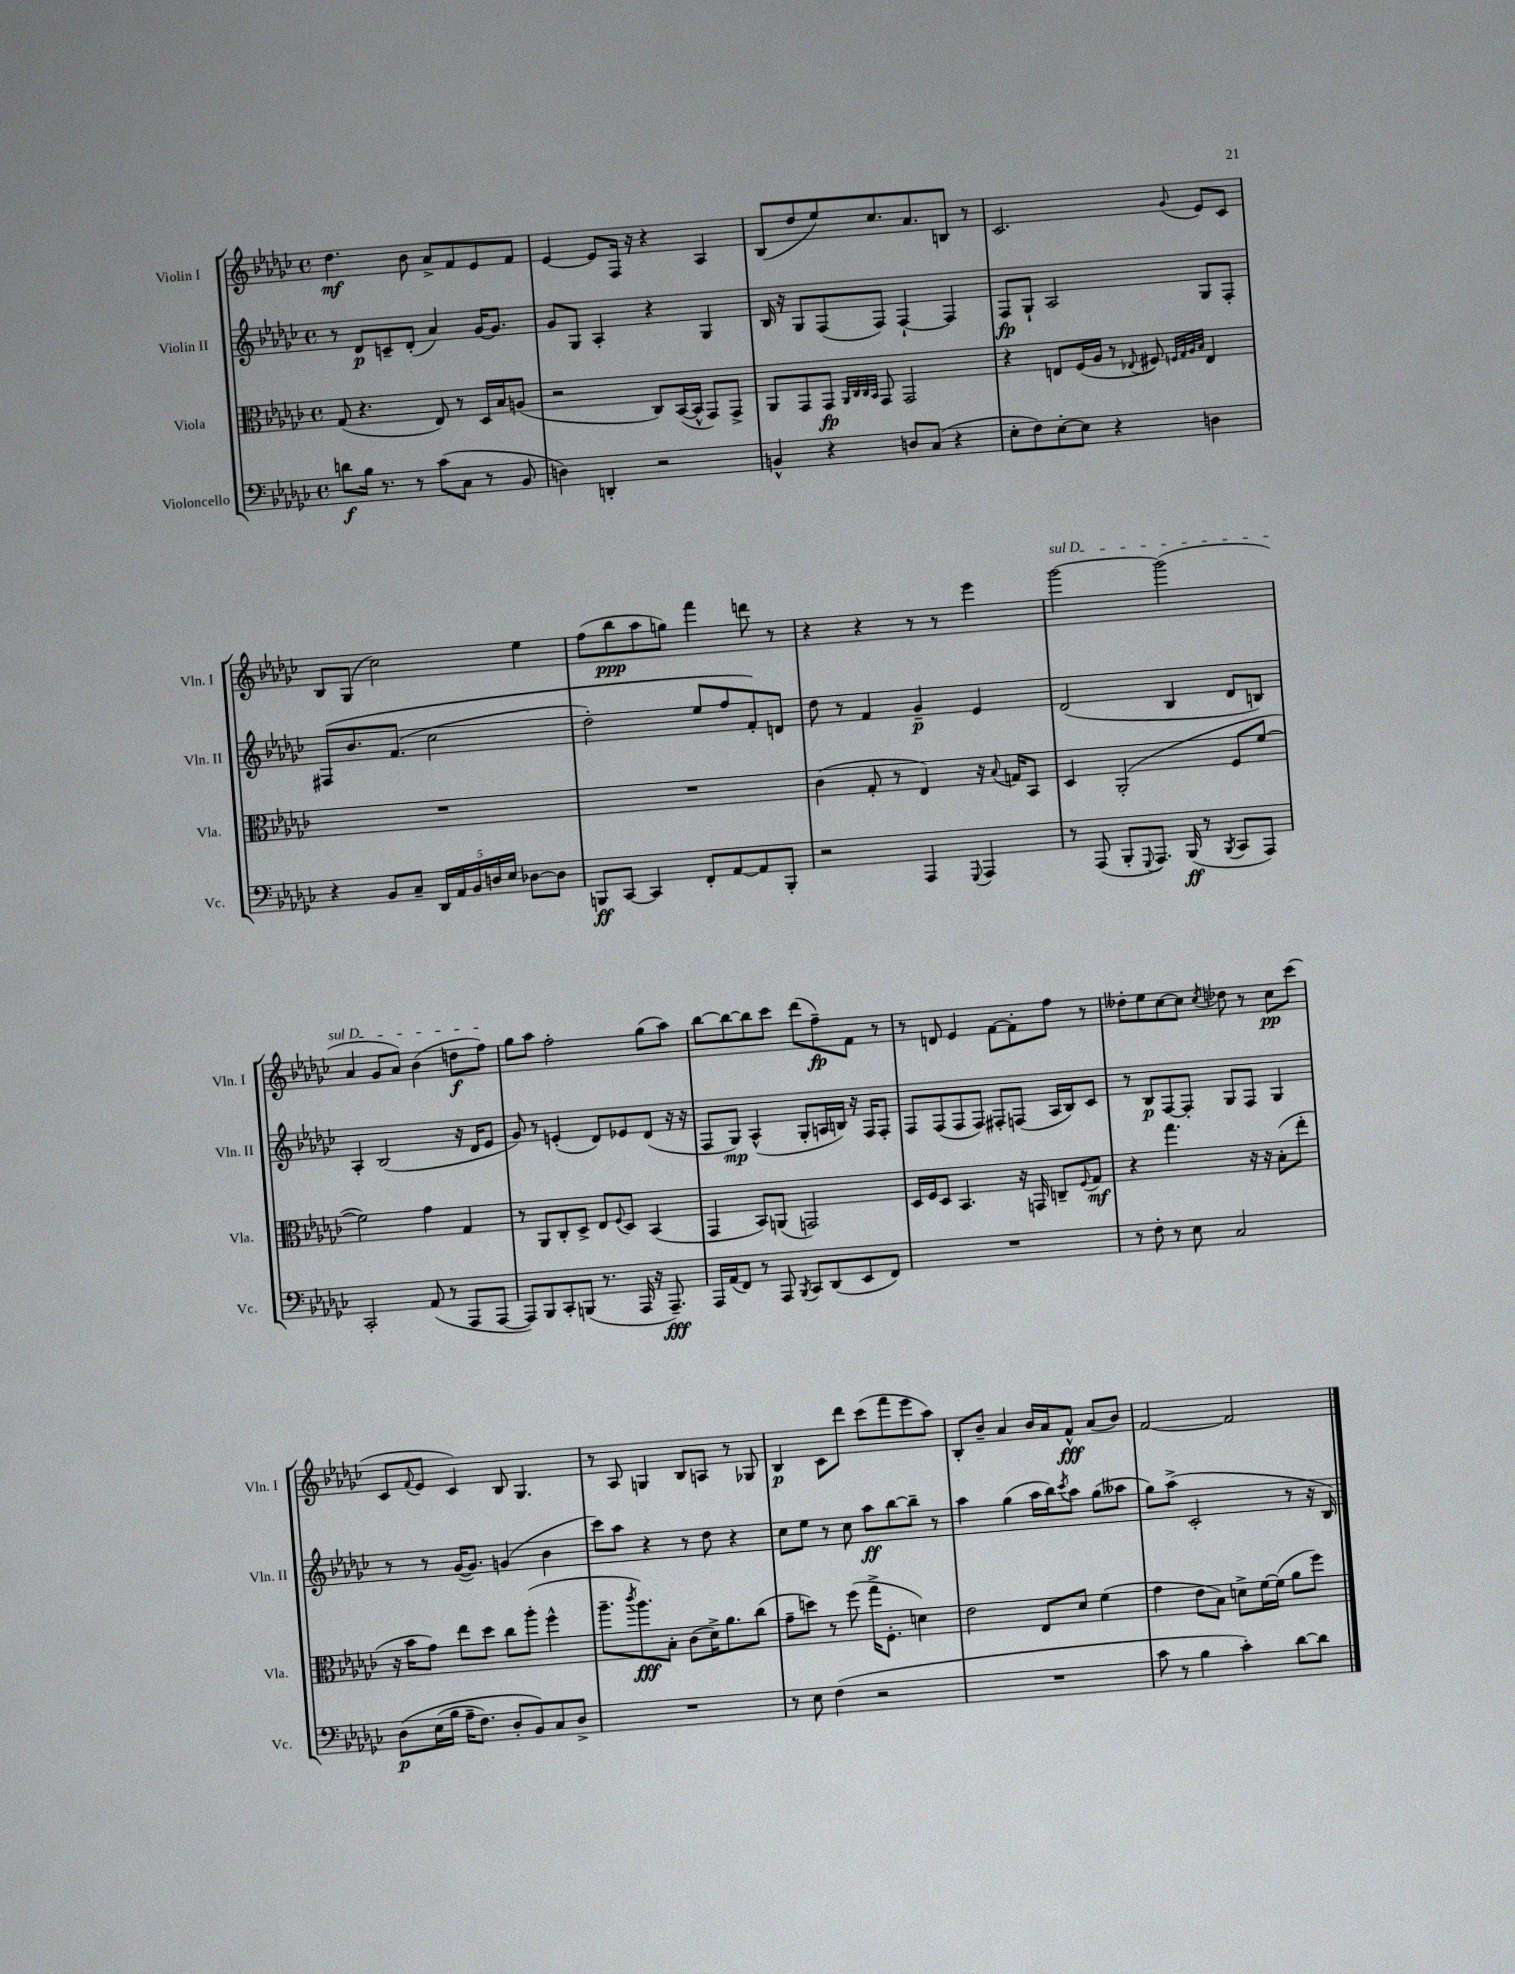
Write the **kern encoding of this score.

**kern	**kern	**kern	**kern
*staff4	*staff3	*staff2	*staff1
*clefF4	*clefC3	*clefG2	*clefG2
*k[b-e-a-d-g-c-]	*k[b-e-a-d-g-c-]	*k[b-e-a-d-g-c-]	*k[b-e-a-d-g-c-]
*M4/4	*M4/4	*M4/4	*M4/4
*met(c)	*met(c)	*met(c)	*met(c)
8d	(8G-	8r	4.dd-
16B-	4.r	8d-	.
8.r	.	.	.
.	.	8c~	.
8r	.	(8d-'	8b-
(8c-	8E-)	4a-)	8a-^
8C-	8r	.	8f
8r	16D-	[16g-	8e-
.	16B-	8.g-]	.
8BB-	(8A	.	8f
=	=	=	=
4D)	2r	8g-	[4e-
.	.	8G-	.
4DD'	.	4A-'	8e-]
.	.	.	16F
.	.	.	16r
2r	8C-)	4r	4r
.	([16BB-	.	.
.	16BB-^^]	.	.
.	8GG-)	4G-	4A-
.	8GG-^	.	.
=	=	=	=
4BB^^	8AA-	16B-	(8B-
.	.	16r	.
.	8GG-	8G-	8dd-
4r	8GG-	(8F	8ee-)
.	32qqAA-	.	.
.	32qqC-	.	.
.	32qqC-	.	.
.	32qqBB-	.	.
.	8GG-	8F)	8.cc-
8D	2GG-	[4F`	.
.	.	.	8.a-
(8C-	.	.	.
4r	.	4F]	8B
.	.	.	8r
=	=	=	=
8E-'	4r	8F	2.c-
8F)	.	8G-`	.
[8E-'	8E	2A-	.
8E-]	(16F	.	.
.	16A-	.	.
4r	8r	.	.
.	8qqE-	.	.
.	8F#)	.	.
.	32qqF	.	.
.	32qqG-	.	.
.	32qqA-	.	.
.	32qqB-	.	8qqg-
4D	4E-	8G-	8e-
.	.	8F'	8c-
=	=	=	=
4r	1r	&(8F#	8B-
.	.	8.b-	(8G-
8BB-	.	.	2cc-)
.	.	(8.f	.
8C-~	.	.	.
20DD-	.	2cc-	.
20AA-	.	.	.
20BB-	.	.	.
20D	.	.	.
20E-	.	.	.
[8D-	.	.	4ee-
8D-]	.	.	.
=	=	=	=
8BBB	1r	2dd-')	(8ff
[8CC-	.	.	8bb-
4CC-]	.	.	8aa-
.	.	.	8gg)
8FF'	.	8ee-	4fff
[8AA-	.	8ff	.
8AA-]	.	8f'&)	8ddd
8BBB'	.	8d	8r
=	=	=	=
2r	(4c-	8dd-	4r
.	.	8r	.
.	8G-'	4f	4r
.	8r	.	.
4AAA-	4E-)	4g-~	8r
.	.	.	8r
8qqGGG-	.	.	.
4AAA-	16r	4e-	4eee-
.	8qqB-	.	.
.	16G	.	.
.	8BB-	.	.
=	=	=	=
8r	4D-	(2d-	[2ggg-
(8AAA-	.	.	.
8BBB-'	(2AA-'	.	.
8qqGGG-	.	.	.
8.AAA-)	.	.	.
.	.	4B-	(2ggg-]
(16BBB-	.	.	.
8r	.	.	.
8qBBB-	.	.	.
8CC-	8F	8d-	.
8AAA-)	[8f	8B)	.
=	=	=	=
2CC-'	2f])	4A-'	4a-
.	.	(2B-	8g-
.	.	.	8a-)
(8AA-	4g-	.	(4b-
8r	.	.	.
8AAA-	4G-	16r	8dd
.	.	16d-	.
[8AAA-	.	8e-	8ff)
=	=	=	=
8AAA-])	8r	8g-)	8gg-
8BBB-	8AA-	8r	8aa-
8CC-'	8C-'	(4e'	2ff'
(8BBB	8D-^	.	.
8.r	8E-	8d-)	.
.	8qqF	.	.
.	8D-	8e-	.
16AAA-	.	.	.
16r	(4BB-	(8d-	(8gg-
8.AAA-~)	.	.	.
.	.	16r	8aa-)
.	.	16r	.
=	=	=	=
16AAA-	4GG-	8F	[8bb-
(16AA-	.	.	.
8FF)	.	8G-)	8bb-_
8r	8BB-)	(4A-^^	8bb-]
8AAA-	(8AA	.	8ccc-
8qBBB-	.	.	.
8CC-	2GG)	8G-'	(8ddd-
(8DD-	.	16A	8ff~)
.	.	16B)	.
8EE-	.	16r	8f
.	.	16F	.
8FF)	.	8F'	8r
=	=	=	=
1r	16D-	8F	8r
.	16F	.	.
.	8D-	(8F	8d
.	4.BB-	8F	4e-
.	.	8F)	.
.	.	8F#'	[8f
.	16r	(8F	8f']
.	16GG	.	.
.	8C~	16A-	8ff
.	.	16B-)	.
.	8qqF	.	.
.	8G-	8c-	8r
=	=	=	=
8r	4r	8r	8dd--'
8F'	.	8B-	8ee-
8r	4.gg-	[8F	[8cc-
8E-	.	8F']	8cc-]
.	.	.	8qcc-
2C-	.	8G-	8dd-
.	16r	8F	8r
.	16r	.	.
.	(8B-'	4G-	8cc-
.	8ee-'	.	(8ccc-
=	=	=	=
&(8D-	16r	8r	8c-
.	16b-	.	.
.	.	.	8qqf
(16E-	8g-)	8r	8e-
16B-	.	.	.
16A-~	8ee-	([16g-	4c-)
8.F)	.	8.g-])	.
.	8dd-	.	.
8D-'	8cc-	(4g	8B-
8BB-&)	(8aa-'	.	4.G-
8C-	4ff^^	4b-	.
8D-^	.	.	.
=	=	=	=
1r	8.aa-~	8ccc-)	8r
.	.	8aa-	8A-
.	8qccc-	.	.
.	8.aa-)	.	.
.	.	4r	4G
.	8B-'	.	.
.	(8c-	8r	8B-
.	16d-^)	8dd-	8A
.	8.a-	.	.
.	.	4r	8r
.	(8cc-	.	8G-
=	=	=	=
8r	8g-~	8cc-	4B-
8E-	8dd)	8ee-	.
(4F	8r	8r	8c-
.	(8ff	8cc-	8ddd-
2r	16gg-^	8aa-	(8ccc-
.	8.F'	.	.
.	.	[8bb-	8fff
.	4d)	8bb-~]	8eee-
.	.	8r	8aa-)
=	=	=	=
1r	2e-	4aa-	8B-'
.	.	.	8b-~
.	.	(4gg-	4a-
.	8E-	16aa-	16b-
.	.	16bb-)	16a-
.	.	8qccc-	.
.	8d-	8aa-	8f^^
.	(4f	(8gg-	(8a-
.	.	8aa--	8b-)
=	=	=	=
8c-	4g-	8gg-)	[2f
8r	.	(8aa-^	.
4B-	8e-	2c-'	.
.	8B-)	.	.
4c-')	8d^	.	2f]
.	[16f	.	.
.	(16f]	.	.
[8d-	8a-	8r	.
8d-]	8ff)	16r	.
.	.	16B-)	.
==	==	==	==
*-	*-	*-	*-
